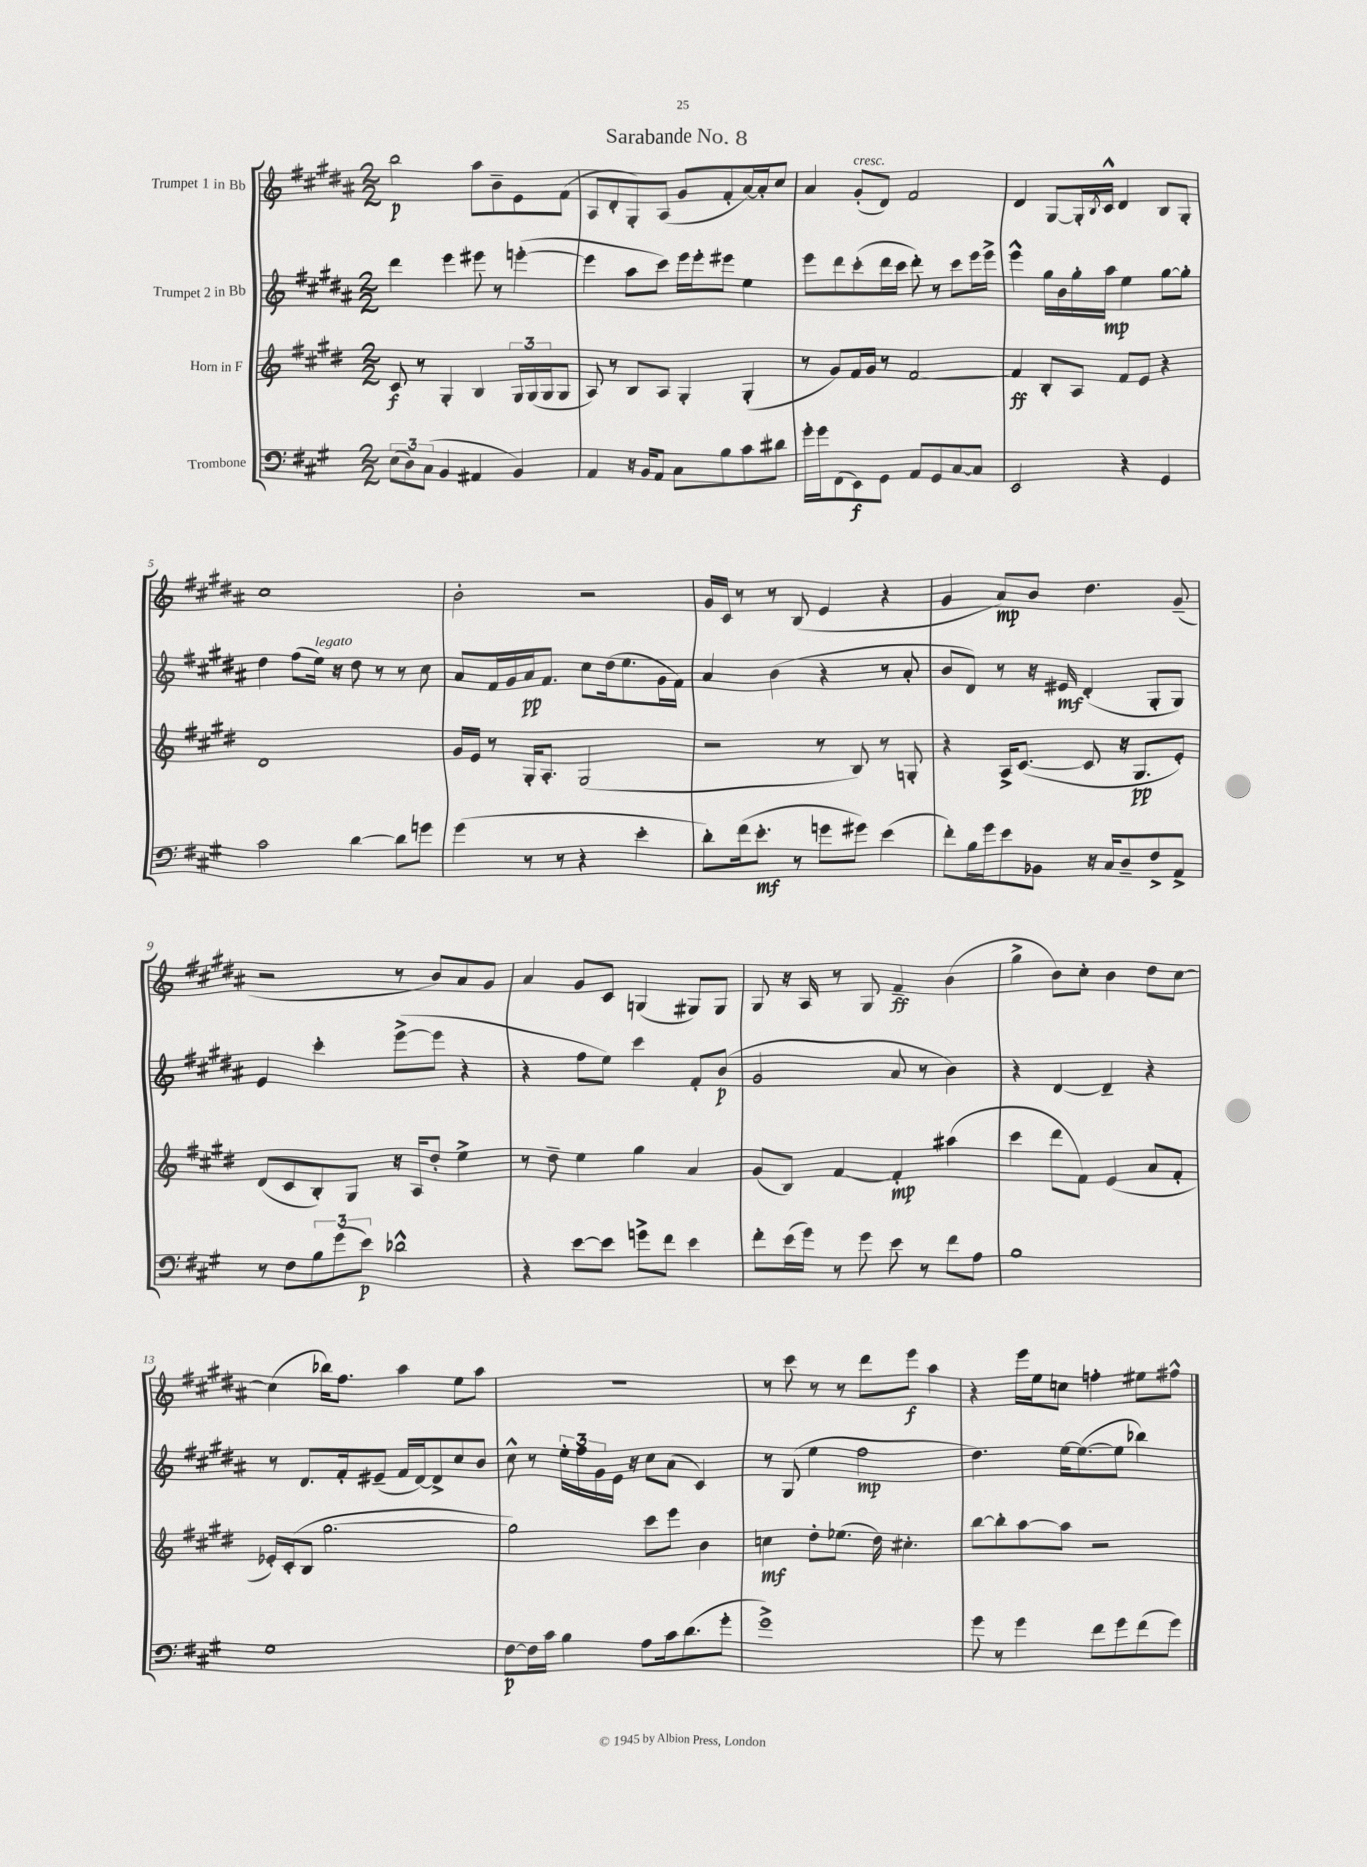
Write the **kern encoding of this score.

**kern	**dynam	**kern	**dynam	**kern	**dynam	**kern	**dynam
*part4	*part4	*part3	*part3	*part2	*part2	*part1	*part1
*staff4	*staff4	*staff3	*staff3	*staff2	*staff2	*staff1	*staff1
*I"Trombone	*	*I"Horn in F	*	*I"Trumpet 2 in Bb	*	*I"Trumpet 1 in Bb	*
*clefF4	*	*clefG2	*	*clefG2	*	*clefG2	*
*k[f#c#g#]	*	*k[f#c#g#d#]	*	*k[f#c#g#d#a#]	*	*k[f#c#g#d#a#]	*
*M2/2	*	*M2/2	*	*M2/2	*	*M2/2	*
=1	=1	=1	=1	=1	=1	=1	=1
(12E\L	.	8c#/	f	4ddd#\	.	2bb\	p
12D\)	.	.	.	.	.	.	.
.	.	8r	.	.	.	.	.
(12C#\J	.	.	.	.	.	.	.
4BB/	.	4G#'/	.	4eee\	.	.	.
4AA#X/	.	4B/	.	8eee#X\	.	8aa#\L	.
.	.	.	.	8r	.	8b~\	.
4BB/)	.	24G#/LL	.	([4eeen'\	.	8e\	.
.	.	(24G#/	.	.	.	.	.
.	.	24G#/J	.	.	.	.	.
.	.	8G#/J	.	.	.	(8f#\J	.
=2	=2	=2	=2	=2	=2	=2	=2
4AA/	.	8A/)	.	4eee\]	.	8A#/L	.
.	.	8r	.	.	.	8d#'/	.
16r	.	8B/L	.	8aa#\L	.	8G#'/)	.
16BB/KL	.	.	.	.	.	.	.
8AA/J	.	8A/J	.	8ccc#\J)	.	(8A#/J	.
8C#\L	.	4G#'/	.	16eee\LL	.	8g#/L	.
.	.	.	.	16eee'\J	.	.	.
8B\	.	.	.	8eee#X\J	.	8f#'/	.
8c#\	.	(4G#'/	.	4ee\	.	[16a#/L)	.
.	.	.	.	.	.	16a#'/J]	.
8d#X\J	.	.	.	.	.	8cc#/J	.
=3	=3	=3	=3	=3	=3	=3	=3
16g#'\LL	.	8r	.	8eee\L	.	4a#/	.
16g#\J	.	.	.	.	.	.	.
(8FF#\	.	8g#/L)	.	8ddd#\	.	.	.
!	!	!	!	!	!	!LO:TX:a:i:t=cresc.	!
8EE\)	f	16f#/L	.	(8ccc#'\	.	(8g#'/L	.
.	.	16g#/JJ	.	.	.	.	.
8GG#\J	.	8r	.	16ddd#\L	.	8d#/J)	.
.	.	.	.	16ccc#\JJ	.	.	.
8AA/L	.	[2f#/	.	8ddd#'\)	.	2f#/	.
8GG#/	.	.	.	8r	.	.	.
[8C#/	.	.	.	8ccc#\L	.	.	.
8C#/J]	.	.	.	16eee\L	.	.	.
.	.	.	.	16eee^\JJ	.	.	.
=4	=4	=4	=4	=4	=4	=4	=4
2EE/	.	4f#/]	ff	4eee^^\	.	4d#/	.
.	.	8B'/L	.	16gg#\LL	.	[8G#/L	.
.	.	.	.	16b\	.	.	.
.	.	8A/J	.	16gg#'\	.	16G#'/L]	.
.	.	.	.	.	.	8qB/	.
.	.	.	.	16aa#\JJ	mp	16c#^^/JJ	.
4r	.	8f#/L	.	4ee\	.	4d#/	.
.	.	8e/J	.	.	.	.	.
4GG#/	.	4r	.	[8gg#\L	.	8B/L	.
.	.	.	.	8gg#'\J]	.	8G#'/J	.
!!LO:LB:g=z
=5	=5	=5	=5	=5	=5	=5	=5
2c#\	.	1d#	.	4dd#\	.	1cc#	.
.	.	.	.	(8ff#\L	.	.	.
!	!	!	!	!LO:TX:a:i:t=legato	!	!	!
.	.	.	.	16ee\Jk)	.	.	.
.	.	.	.	16r	.	.	.
[4d\	.	.	.	8dd#\	.	.	.
.	.	.	.	8r	.	.	.
8d\L]	.	.	.	8r	.	.	.
8gn\J	.	.	.	8cc#\	.	.	.
=6	=6	=6	=6	=6	=6	=6	=6
(4g#\	.	16g#/LL	.	8a#/L	.	2b'\	.
.	.	16e/JJ	.	.	.	.	.
.	.	8r	.	16f#/L	.	.	.
.	.	.	.	16g#/	.	.	.
8r	.	16G#'/KL	.	16a#/J	pp	.	.
.	.	8.A'/J	.	8.f#/J	.	.	.
8r	.	.	.	.	.	.	.
4r	.	(2G#/	.	8cc#\L	.	2r	.
.	.	.	.	(16dd#\k	.	.	.
.	.	.	.	8.ee\	.	.	.
4e'\	.	.	.	.	.	.	.
.	.	.	.	16g#\L	.	.	.
.	.	.	.	16f#\JJ)	.	.	.
=7	=7	=7	=7	=7	=7	=7	=7
8d'\L)	.	2r	.	4a#/	.	16g#/LL	.
.	.	.	.	.	.	16c#/JJ	.
(16f#\k	.	.	.	.	.	8r	.
8.e'\J	mf	.	.	.	.	.	.
.	.	.	.	(4b\	.	8r	.
8r	.	.	.	.	.	(8B/	.
8gn\L	.	8r	.	4r	.	4e/	.
8g#X\J)	.	8B/)	.	.	.	.	.
(4e\	.	8r	.	8r	.	4r	.
.	.	8Gn'/	.	8a#'/	.	.	.
=8	=8	=8	=8	=8	=8	=8	=8
8f#'\L)	.	4r	.	8b/L	.	4g#/	.
16B\L	.	.	.	8d#/J)	.	.	.
16g#\J	.	.	.	.	.	.	.
8e\	.	16A^/KL	.	8r	.	8a#/L)	mp
.	.	([8.c#/J	.	.	.	.	.
8BB-X\J	.	.	.	16r	.	8b/J	.
.	.	.	.	16e#X/	mf	.	.
16r	.	8c#/]	.	(4d#'/	.	4.dd#\	.
16C#/KL	.	.	.	.	.	.	.
8D~/	.	16r	.	.	.	.	.
.	.	8.G#/L	pp	.	.	.	.
8F#^/	.	.	.	8G#'/L	.	.	.
8AA^/J	.	8e'/J)	.	8G#/J)	.	(8g#~/	.
!!LO:LB:g=z
=9	=9	=9	=9	=9	=9	=9	=9
8r	.	(8d#/L	.	4e/	.	2r	.
8F#\L	.	8c#/	.	.	.	.	.
12B\	.	8B'/)	.	4ccc#'\	.	.	.
(12g#\	.	.	.	.	.	.	.
.	.	8G#/J	.	.	.	.	.
12e\J)	p	.	.	.	.	.	.
2d-X^^\	.	16r	.	([8eee^\L	.	8r	.
.	.	16A/KL	.	.	.	.	.
.	.	8dd#'/J	.	8eee\J]	.	8b/L)	.
.	.	4ee^\	.	4r	.	8a#/	.
.	.	.	.	.	.	8g#/J	.
=10	=10	=10	=10	=10	=10	=10	=10
4r	.	8r	.	4r	.	4a#/	.
.	.	8dd#~\	.	.	.	.	.
[8e\L	.	4ee\	.	8ff#\L	.	8g#/L	.
8e\J]	.	.	.	8ee\J)	.	8c#/J	.
8gn^\L	.	4gg#\	.	4ccc#\	.	(4Gn/	.
8f#\J	.	.	.	.	.	.	.
4e\	.	4a/	.	8f#'/L	.	8G#X/L)	.
.	.	.	.	(8b/J	p	8G#/J	.
=11	=11	=11	=11	=11	=11	=11	=11
8f#'\L	.	(8g#/L	.	2g#/	.	8G#/	.
(16e\L	.	8B/J)	.	.	.	16r	.
16g#\JJ)	.	.	.	.	.	16A#/	.
8r	.	[4f#/	.	.	.	8r	.
8g#\	.	.	.	.	.	8G#/	.
8e\	.	4f#'/]	mp	8a#/	.	4f#~/	ff
8r	.	.	.	8r	.	.	.
8f#\L	.	(4aa#X\	.	4b\)	.	(4b\	.
8A\J	.	.	.	.	.	.	.
=12	=12	=12	=12	=12	=12	=12	=12
1B	.	4ccc#\	.	4r	.	4gg#^\	.
.	.	8ddd#\L	.	[4d#/	.	8b\L)	.
.	.	8f#\J)	.	.	.	8cc#'\J	.
.	.	(4e/	.	4d#~/]	.	4b\	.
.	.	8a/L	.	4r	.	8dd#\L	.
.	.	8f#'/J	.	.	.	[8cc#\J	.
!!LO:LB:g=z
=13	=13	=13	=13	=13	=13	=13	=13
1G#	.	16e-X'/LL)	.	8r	.	(4cc#\]	.
.	.	(16c#'/J	.	.	.	.	.
.	.	8B/J	.	8.d#/L	.	.	.
.	.	[2.gg#\	.	.	.	16bb-X\KL)	.
.	.	.	.	16f#'/k	.	8.ff#\J	.
.	.	.	.	(8e#X~/J	.	.	.
.	.	.	.	16f#/LL	.	4aa#\	.
.	.	.	.	[16d#/J)	.	.	.
.	.	.	.	8d#^/]	.	.	.
.	.	.	.	8cc#/	.	8ee\L	.
.	.	.	.	8b/J	.	8aa#\J	.
=14	=14	=14	=14	=14	=14	=14	=14
[8F#\L	p	2gg#\])	.	8cc#^^\	.	1r	.
16F#\L]	.	.	.	8r	.	.	.
16c#\JJ	.	.	.	.	.	.	.
4B\	.	.	.	24ee'\LL	.	.	.
.	.	.	.	24ff#\	.	.	.
.	.	.	.	24g#\	.	.	.
.	.	.	.	16e\JJ	.	.	.
.	.	.	.	16r	.	.	.
8A\L	.	8ccc#\L	.	8cc#\L	.	.	.
16c#\k	.	8eee\J	.	(8a#\J	.	.	.
(8.d\	.	.	.	.	.	.	.
.	.	4b\	.	4c#/)	.	.	.
8g#'\J	.	.	.	.	.	.	.
=15	=15	=15	=15	=15	=15	=15	=15
1g#^)	.	4ccn\	mf	8r	.	8r	.
.	.	.	.	(8G#/	.	8ccc#\	.
.	.	8dd#'\L	.	4ee\	.	8r	.
.	.	(8.ee-X\J	.	.	.	8r	.
.	.	.	.	2ff#\	mp	8ddd#\L	.
.	.	16dd#\)	.	.	.	.	.
.	.	4.cc#X'\	.	.	.	8eee\J	f
.	.	.	.	.	.	4aa#\	.
=16	=16	=16	=16	=16	=16	=16	=16
8g#\	.	[8bb\L	.	4.dd#\)	.	4r	.
8r	.	8bb'\]	.	.	.	.	.
4g#\	.	[8aa\	.	.	.	16eee\LL	.
.	.	.	.	.	.	16ee\J	.
.	.	8aa\J]	.	[16ee\KL	.	8ccn\J	.
.	.	.	.	(8.ee\_	.	.	.
8f#\L	.	2r	.	.	.	4ffn'\	.
8g#\	.	.	.	8ee\J]	.	.	.
(8f#\	.	.	.	4bb-X\)	.	8ee#X\L	.
8g#\J)	.	.	.	.	.	8ff#X^^\J	.
==	==	==	==	==	==	==	==
*-	*-	*-	*-	*-	*-	*-	*-
